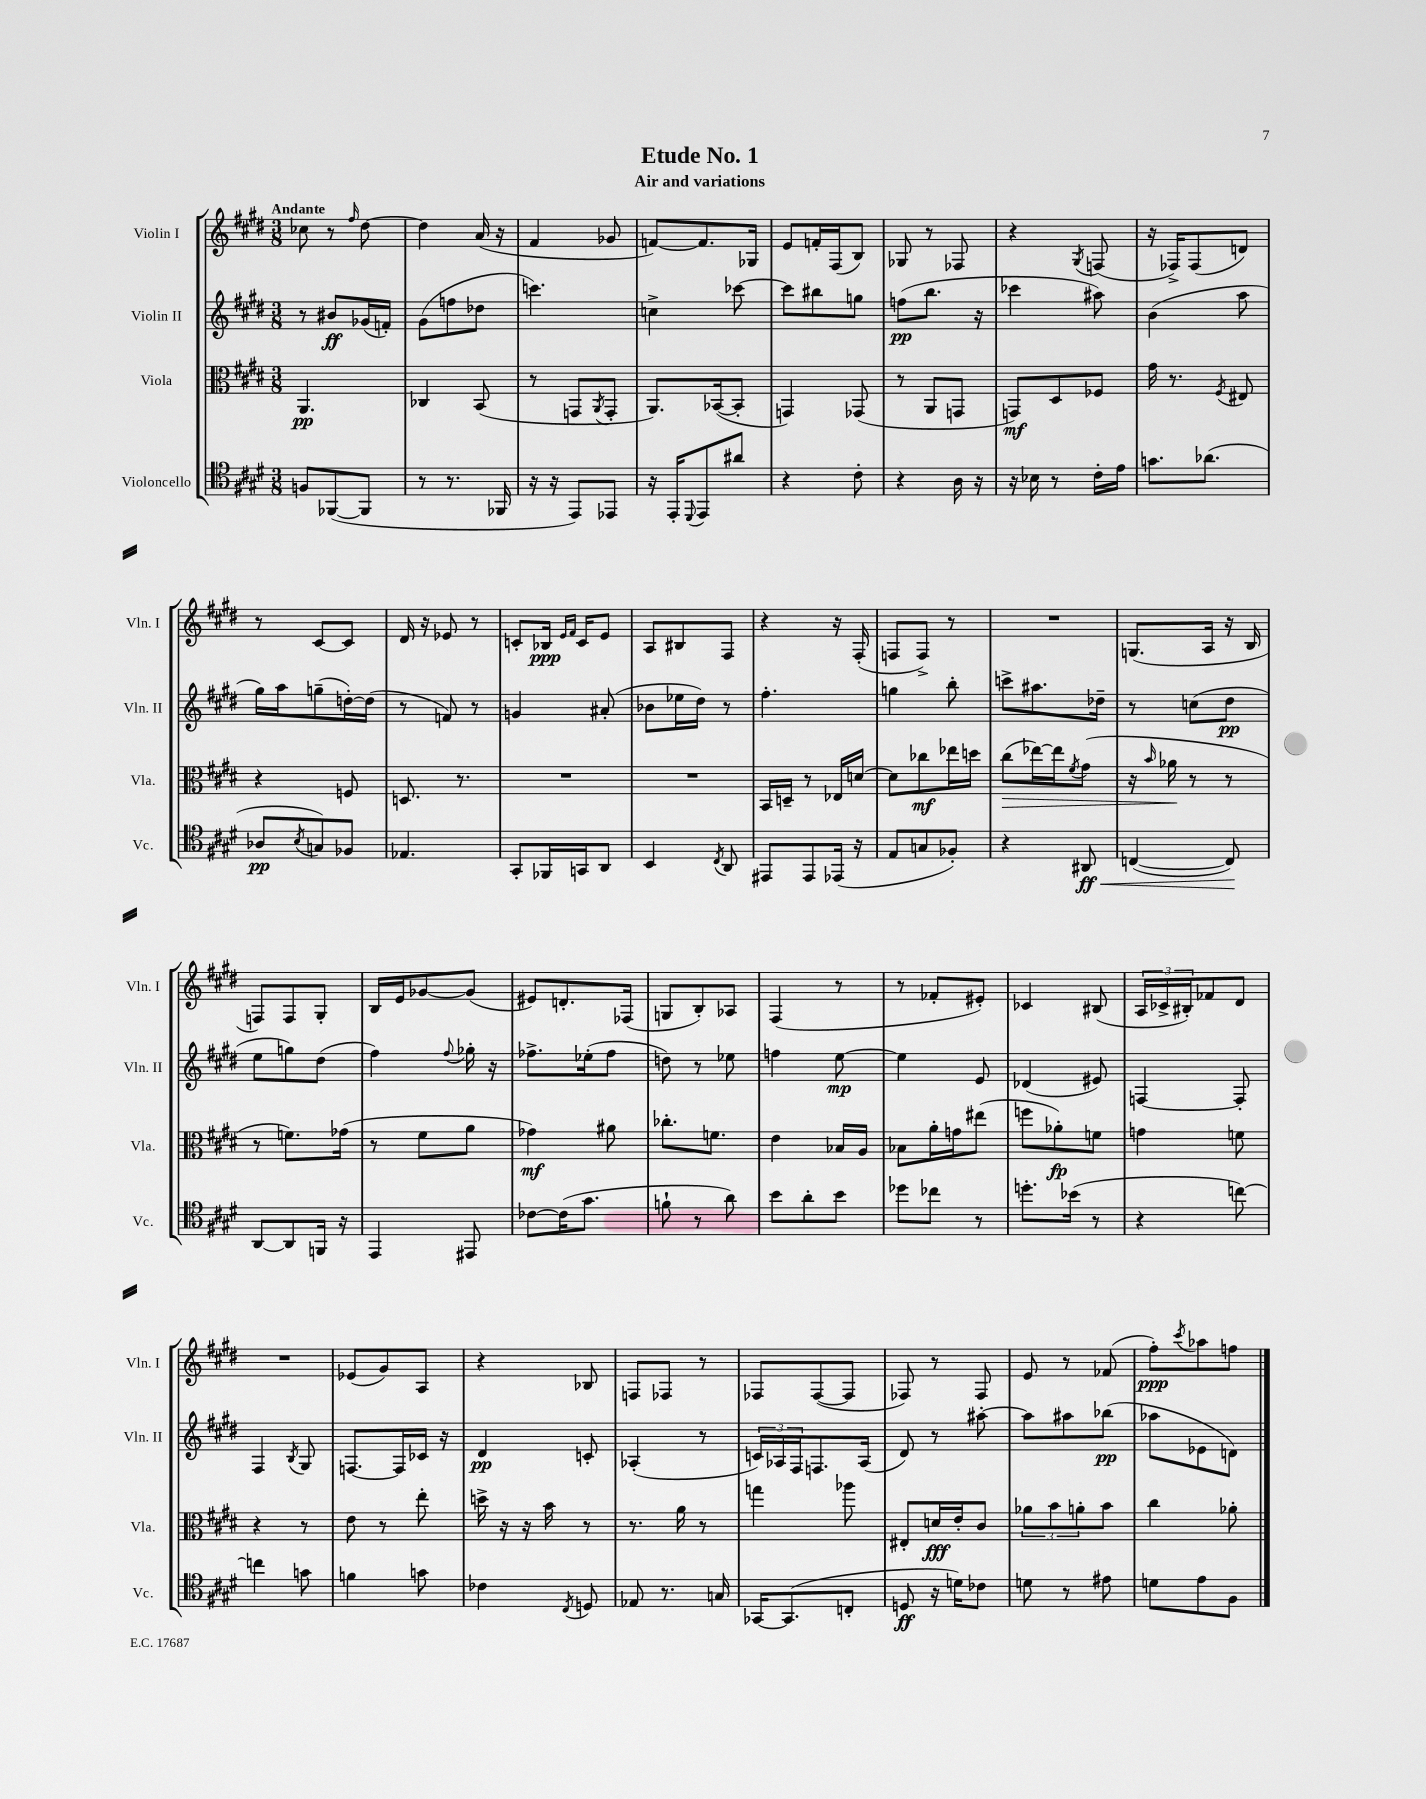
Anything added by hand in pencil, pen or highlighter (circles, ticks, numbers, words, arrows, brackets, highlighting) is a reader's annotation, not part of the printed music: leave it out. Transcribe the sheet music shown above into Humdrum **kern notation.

**kern	**dynam	**kern	**dynam	**kern	**dynam	**kern	**dynam
*part4	*part4	*part3	*part3	*part2	*part2	*part1	*part1
*staff4	*staff4	*staff3	*staff3	*staff2	*staff2	*staff1	*staff1
*I"Violoncello	*	*I"Viola	*	*I"Violin II	*	*I"Violin I	*
*I'Vc.	*	*I'Vla.	*	*I'Vln. II	*	*I'Vln. I	*
*clefC4	*	*clefC3	*	*clefG2	*	*clefG2	*
*k[f#c#g#d#]	*	*k[f#c#g#d#]	*	*k[f#c#g#d#]	*	*k[f#c#g#d#]	*
*M3/8	*	*M3/8	*	*M3/8	*	*M3/8	*
=1	=1	=1	=1	=1	=1	=1	=1
!	!	!	!	!	!	!LO:TX:a:B:t=Andante	!
8Fn/L	.	4.AA/	pp	8r	.	8cc-X\	.
([8FF-X/	.	.	.	8b#X/L	ff	8r	.
.	.	.	.	.	.	16qqff#/	.
8FF-/J]	.	.	.	(16g-X/L	.	[8dd#\	.
.	.	.	.	16fn'/JJ)	.	.	.
=2	=2	=2	=2	=2	=2	=2	=2
8r	.	4C-X/	.	(8g#\L	.	4dd#\]	.
8.r	.	.	.	8ffn\	.	.	.
.	.	(8BB/	.	8dd-X\J	.	(16a/	.
16FF-X/	.	.	.	.	.	16r	.
=3	=3	=3	=3	=3	=3	=3	=3
16r	.	8r	.	4.cccn\)	.	4f#/	.
16r	.	.	.	.	.	.	.
8EE/L)	.	8GGn/L	.	.	.	.	.
.	.	8qAA/	.	.	.	.	.
8EE-X/J	.	8GG'/J	.	.	.	8g-X/	.
=4	=4	=4	=4	=4	=4	=4	=4
16r	.	8.AA/L)	.	4ccn^\	.	[8fn/L)	.
16EE'/KL	.	.	.	.	.	.	.
8qqDD#/	.	.	.	.	.	.	.
8EE/	.	.	.	.	.	8.f/]	.
.	.	([16BB-X/k	.	.	.	.	.
8a#X/J	.	8BB-'/J]	.	[8ccc-X\	.	.	.
.	.	.	.	.	.	16G-X/Jk	.
=5	=5	=5	=5	=5	=5	=5	=5
4r	.	4GGn/)	.	8ccc-\L]	.	8e/L	.
.	.	.	.	8bb#X\	.	16fn'/L	.
.	.	.	.	.	.	(16F#/J	.
8c#'\	.	(8GG-X/	.	8ggn\J	.	8B/J)	.
=6	=6	=6	=6	=6	=6	=6	=6
4r	.	8r	.	(8ffn\L	pp	8G-X/	.
.	.	8AA/L	.	8.bb\J	.	8r	.
16A\	.	8GGn/J	.	.	.	8F-X/	.
16r	.	.	.	16r	.	.	.
=7	=7	=7	=7	=7	=7	=7	=7
16r	.	8GGn/L)	mf	4ccc-X\	.	4r	.
16B-X\	.	.	.	.	.	.	.
8r	.	8D#/	.	.	.	.	.
.	.	.	.	.	.	8qG#/	.
16c#'\LL	.	8F-X/J	.	8aa#X\)	.	(8Fn/	.
16e\JJ	.	.	.	.	.	.	.
=8	=8	=8	=8	=8	=8	=8	=8
8.gn\L	.	16g#\	.	(4b\	.	16r	.
.	.	8.r	.	.	.	16F-X^/KL)	.
.	.	.	.	.	.	(8F-/	.
(8.a-X\J	.	.	.	.	.	.	.
.	.	8qF#/	.	.	.	.	.
.	.	8E#X/	.	8aa\	.	8dn/J)	.
!!LO:LB:g=z
=9	=9	=9	=9	=9	=9	=9	=9
8A-X/L	pp	4r	.	16gg#\LL)	.	8r	.
.	.	.	.	16aa\J	.	.	.
8qB/	.	.	.	.	.	.	.
8Gn/)	.	.	.	(8ggn~\	.	[8c#/L	.
8F-X/J	.	8Fn/	.	[16ddn'\L)	.	8c#/J]	.
.	.	.	.	(16dd\JJ]	.	.	.
=10	=10	=10	=10	=10	=10	=10	=10
4.E-X/	.	8.Dn/	.	8r	.	16d#/	.
.	.	.	.	.	.	16r	.
.	.	.	.	8fn/)	.	8e-X/	.
.	.	8.r	.	.	.	.	.
.	.	.	.	8r	.	8r	.
=11	=11	=11	=11	=11	=11	=11	=11
8GG#'/L	.	4.r	.	4gn/	.	8cn'/L	.
16FF-X/L	.	.	.	.	.	16B-X/Jk	ppp
.	.	.	.	.	.	16qqe/LL	.
.	.	.	.	.	.	16qqf#/JJ	.
16GGn/J	.	.	.	.	.	16c/KL	.
8AA/J	.	.	.	(8a#X'/	.	8e/J	.
=12	=12	=12	=12	=12	=12	=12	=12
4BB/	.	4.r	.	8b-X\L	.	8A/L	.
.	.	.	.	16ee-X\L	.	8B#X/	.
.	.	.	.	16dd#\JJ)	.	.	.
8qC#/	.	.	.	.	.	.	.
8AA/	.	.	.	8r	.	8F#/J	.
=13	=13	=13	=13	=13	=13	=13	=13
8EE#X/L	.	16BB/LL	.	4.ff#'\	.	4r	.
.	.	16Dn~/JJ	.	.	.	.	.
8EE#/	.	8r	.	.	.	.	.
(16EE-X/Jk	.	16E-X/LL	.	.	.	16r	.
16r	.	[16dn/JJ	.	.	.	(16F#'/	.
=14	=14	=14	=14	=14	=14	=14	=14
8E/L	.	8d\L]	.	4ggn\	.	8Fn/L	.
8Gn/	.	8cc-X\	mf	.	.	8F^/J)	.
8F-X'/J)	.	16ee-X\L	.	8bb'\	.	8r	.
.	.	16ddn\JJ	.	.	.	.	.
=15	=15	=15	=15	=15	=15	=15	=15
!	!	!	!LO:HP:b	!	!	!	!
4r	.	(8cc#\L	>	8cccn^\L	.	4.r	.
.	.	[16ee-X\L)	.	8.aa#X\	.	.	.
.	.	16ee-\J]	.	.	.	.	.
.	.	8qf#/	.	.	.	.	.
!	!LO:HP:b	!	!	!	!	!	!
8AA#X/	< ff	(8g#\J	.	.	.	.	.
.	.	.	.	16dd-X~\Jk	.	.	.
=16	=16	=16	=16	=16	=16	=16	=16
([4Cn/	.	16r	.	8r	.	(8.Gn/L	.
.	.	16qqb/	.	.	.	.	.
.	.	16a-X\	.	.	.	.	.
.	.	8r	]	(8ccn\L	.	.	.
.	.	.	.	.	.	16A/Jk	.
8C/])	.	8r	.	8dd#\J	pp	16r	.
.	.	.	.	.	.	16B/	.
.	[	.	.	.	.	.	.
!!LO:LB:g=z
=17	=17	=17	=17	=17	=17	=17	=17
[8AA/L	.	8r	.	8ee\L	.	8Fn/L)	.
8AA/]	.	8.fn\L)	.	8ggn\)	.	8F/	.
16FFn/Jk	.	.	.	(8dd#\J	.	8G#'/J	.
16r	.	(16g-X\Jk	.	.	.	.	.
=18	=18	=18	=18	=18	=18	=18	=18
4EE/	.	8r	.	4ff#\)	.	16B/LL	.
.	.	.	.	.	.	16e/J	.
.	.	8f#\L	.	.	.	[8g-X/	.
.	.	.	.	8qqff#/	.	.	.
8EE#X/	.	8a\J	.	16gg-X'\	.	(8g-/J]	.
.	.	.	.	16r	.	.	.
=19	=19	=19	=19	=19	=19	=19	=19
[8c-X\L	.	4g-X\)	mf	8.ff-X^\L	.	8e#X/L)	.
(16c-\K]	.	.	.	.	.	8.dn'/	.
8.g#\J	.	.	.	(16ee-X'\k	.	.	.
.	.	8a#X\	.	8ff-\J	.	.	.
.	.	.	.	.	.	(16F-X/Jk	.
=20	=20	=20	=20	=20	=20	=20	=20
8fn`\	.	8.cc-X'\L	.	8ddn\)	.	8Gn/L	.
8r	.	.	.	8r	.	8B'/)	.
.	.	8.fn\J	.	.	.	.	.
8a\)	.	.	.	8ee-X\	.	8A-X/J	.
=21	=21	=21	=21	=21	=21	=21	=21
8b\L	.	4e\	.	4ffn\	.	(4F#/	.
8a'\	.	.	.	.	.	.	.
8b\J	.	16B-X/LL	.	[8ee\	mp	8r	.
.	.	16A/JJ	.	.	.	.	.
=22	=22	=22	=22	=22	=22	=22	=22
8dd-X\L	.	8B-X\L	.	4ee\]	.	8r	.
8cc-X\J	.	16a'\L	.	.	.	8f-X'/L	.
.	.	16gn\J	.	.	.	.	.
8r	.	(8ee#X\J	.	8e/	.	8e#X'/J)	.
=23	=23	=23	=23	=23	=23	=23	=23
8.ddn'\L	.	8ffn\L	.	(4d-X/	.	4c-X/	.
.	.	8a-X'\)	fp	.	.	.	.
(16b-X\Jk	.	.	.	.	.	.	.
8r	.	8fn\J	.	8e#X/)	.	(8B#X/	.
=24	=24	=24	=24	=24	=24	=24	=24
4r	.	4gn\	.	[4Fn/	.	24A/LL	.
.	.	.	.	.	.	24c-X^/	.
.	.	.	.	.	.	24B#X'/J)	.
.	.	.	.	.	.	8f-X/	.
[8ccn\)	.	8fn\	.	8F'/]	.	8d#/J	.
!!LO:LB:g=z
=25	=25	=25	=25	=25	=25	=25	=25
4ccn\]	.	4r	.	4F#/	.	4.r	.
.	.	.	.	8qB/	.	.	.
8gn\	.	8r	.	8G#/	.	.	.
=26	=26	=26	=26	=26	=26	=26	=26
4fn\	.	8e\	.	[8.Fn/L	.	(8e-X/L	.
.	.	8r	.	.	.	8g#/)	.
.	.	.	.	16F/L]	.	.	.
8gn\	.	8ee'\	.	16c-X/JJ	.	8A/J	.
.	.	.	.	16r	.	.	.
=27	=27	=27	=27	=27	=27	=27	=27
4c-X\	.	16ddn^\	.	4d#/	pp	4r	.
.	.	16r	.	.	.	.	.
.	.	16r	.	.	.	.	.
.	.	16b\	.	.	.	.	.
8qC#/	.	.	.	.	.	.	.
8Dn/	.	8r	.	8cn'/	.	8B-X/	.
=28	=28	=28	=28	=28	=28	=28	=28
8E-X/	.	8.r	.	(4A-X'/	.	8Fn/L	.
8.r	.	.	.	.	.	8F-X/J	.
.	.	16a\	.	.	.	.	.
.	.	8r	.	8r	.	8r	.
16Gn/	.	.	.	.	.	.	.
=29	=29	=29	=29	=29	=29	=29	=29
[16GG-X/KL	.	4ggn\	.	24cn/LL)	.	8F-X/L	.
.	.	.	.	24A-X/	.	.	.
(8.GG-/]	.	.	.	.	.	.	.
.	.	.	.	24F#/J	.	.	.
.	.	.	.	8.Fn/	.	([8F-/	.
8Cn'/J	.	8aa-X\	.	.	.	8F-/J]	.
.	.	.	.	(16A-/Jk	.	.	.
=30	=30	=30	=30	=30	=30	=30	=30
8Dn/	ff	8E#X'/L	.	8d#/)	.	8F-X/)	.
16r	.	16dn/L	fff	8r	.	8r	.
16dn\KL)	.	16e'/J	.	.	.	.	.
8c-X\J	.	8c#/J	.	[8aa#X'\	.	8F-/	.
=31	=31	=31	=31	=31	=31	=31	=31
8dn\	.	12a-X\L	.	8aa#\L]	.	8e/	.
.	.	12b\	.	.	.	.	.
8r	.	.	.	8aa#X\	.	8r	.
.	.	12an'\	.	.	.	.	.
8e#X\	.	8b\J	.	(8bb-X\J	pp	(8f-X/	.
=32	=32	=32	=32	=32	=32	=32	=32
8dn\L	.	4cc#\	.	8aa-X\L	.	8ff#'\L)	ppp
.	.	.	.	.	.	8qccc#/	.
8e\	.	.	.	8e-X\	.	8aa-X\	.
8F#\J	.	8a-X'\	.	8dn\J)	.	8ffn\J	.
==	==	==	==	==	==	==	==
*-	*-	*-	*-	*-	*-	*-	*-
